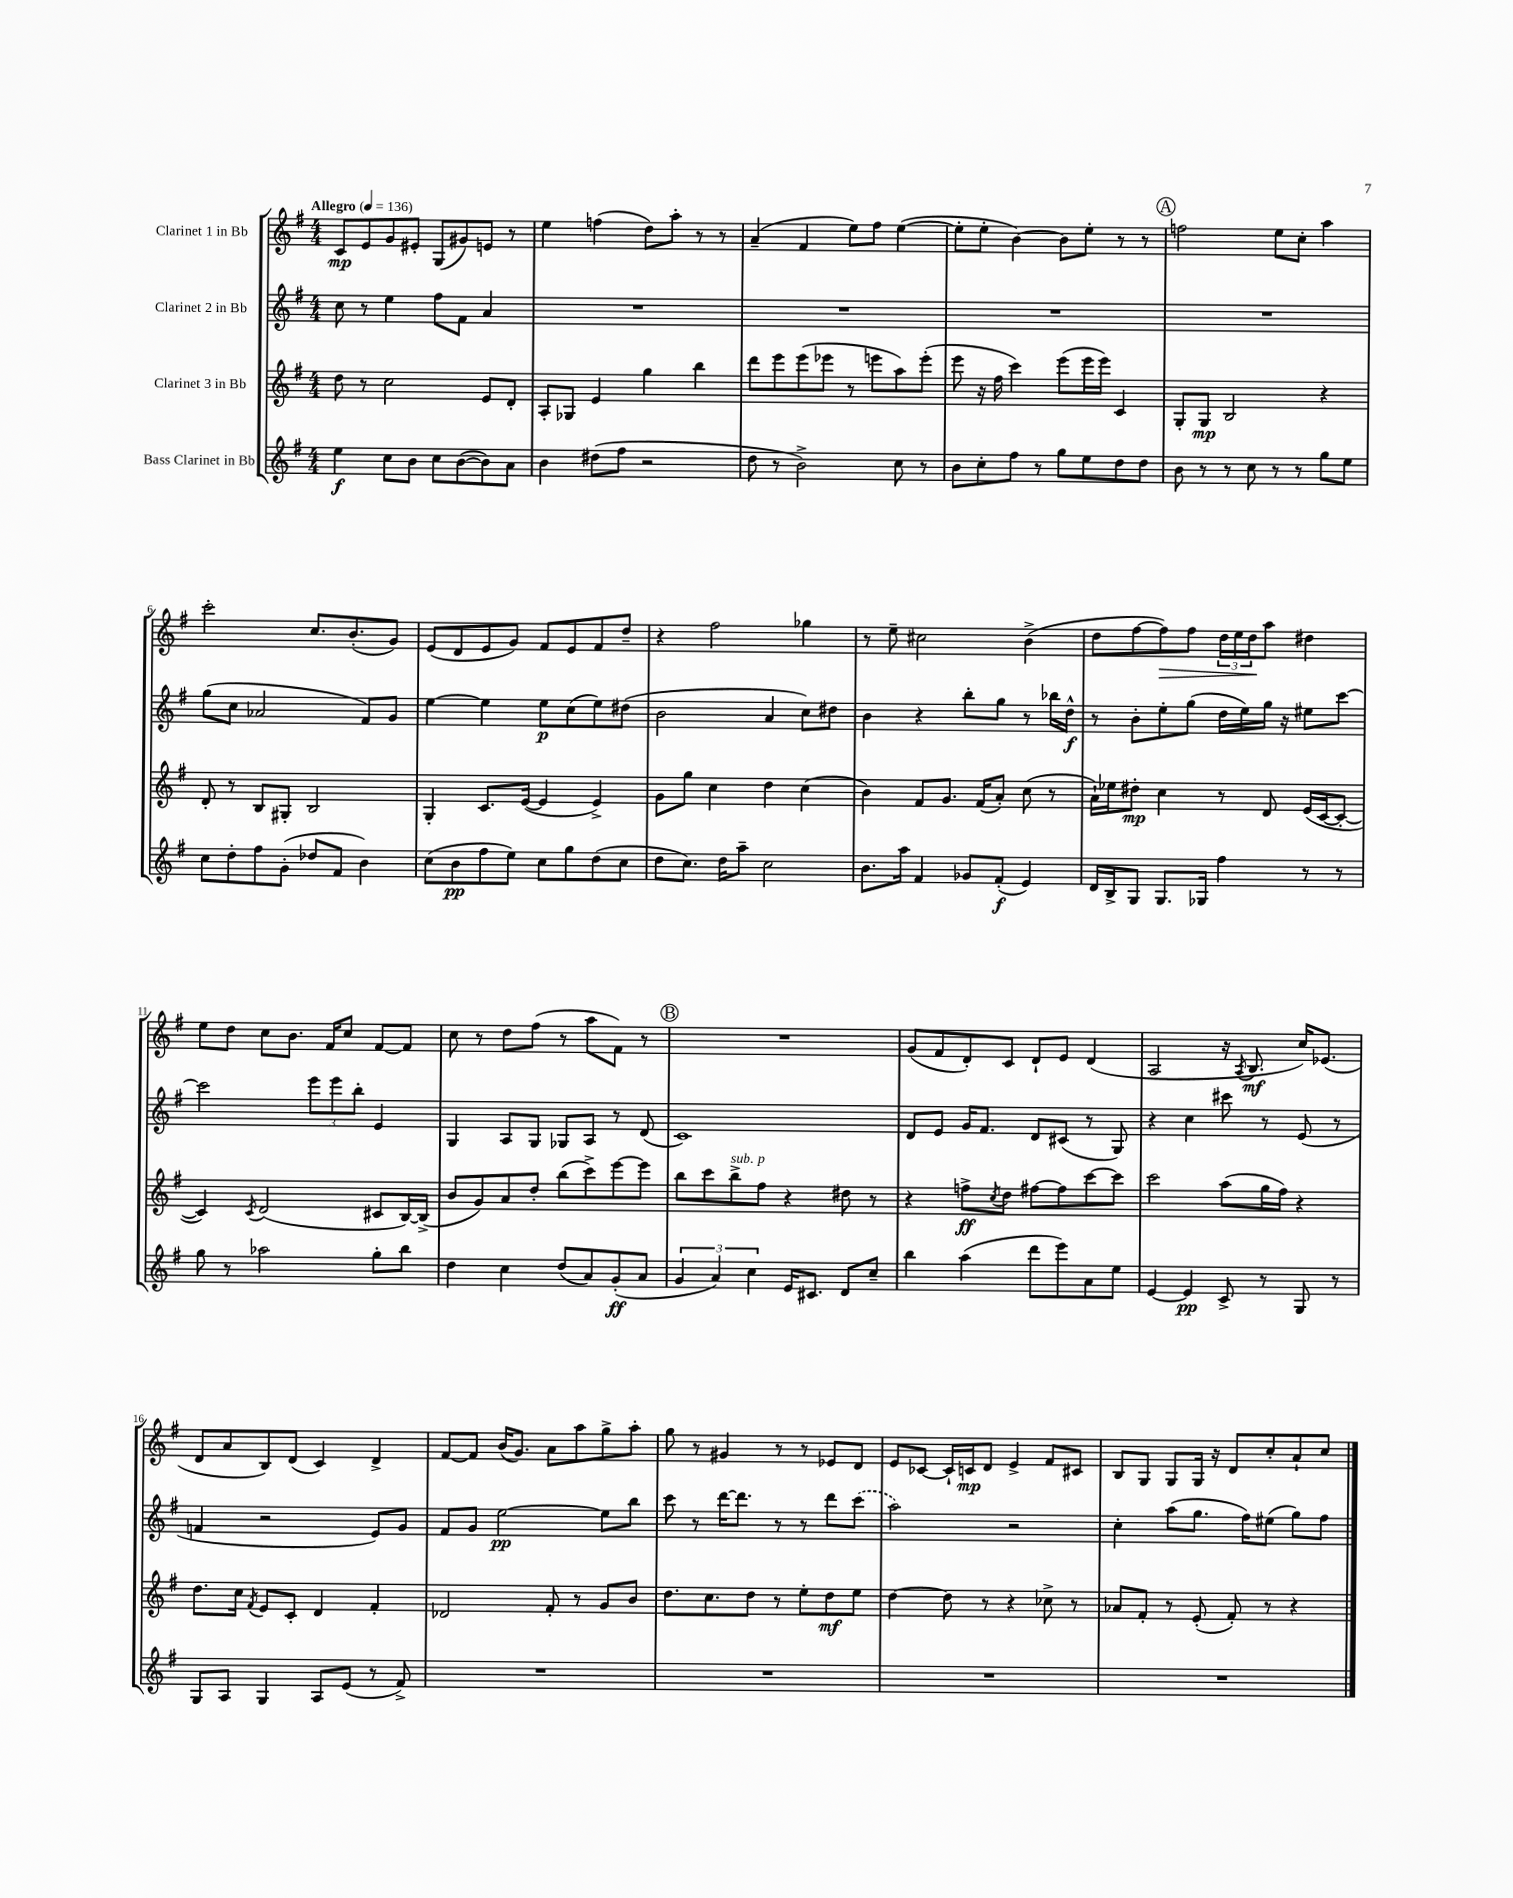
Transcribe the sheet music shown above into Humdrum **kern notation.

**kern	**kern	**kern	**kern
*staff4	*staff3	*staff2	*staff1
*clefG2	*clefG2	*clefG2	*clefG2
*k[f#]	*k[f#]	*k[f#]	*k[f#]
*M4/4	*M4/4	*M4/4	*M4/4
*MM136	*MM136	*MM136	*MM136
4ee\	8dd\	8cc\	8c/L
.	8r	8r	8e/
8cc\L	2cc\	4ee\	8g/
8b\J	.	.	8e#'/J
8cc\L	.	8ff#\L	(8G/L
([8b\	.	8f#\J	8g#/)
8b\])	8e/L	4a/	8e/J
8a\J	8d'/J	.	8r
=	=	=	=
4b\	8A'/L	1r	4ee\
.	8G-/J	.	.
(8dd#\L	4e/	.	(4ff\
8ff#\J	.	.	.
2r	4gg\	.	8dd\L)
.	.	.	8aa'\J
.	4bb\	.	8r
.	.	.	8r
=	=	=	=
8dd\	8ddd\L	1r	(4a~/
8r	8eee\	.	.
2b^\)	(8eee\	.	4f#/
.	8eee-\J	.	.
.	8r	.	8ee\L)
.	8eee\L	.	8ff#\J
8cc\	8aa\)	.	([4ee\
8r	(8eee'\J	.	.
=	=	=	=
8b\L	8eee\	1r	8ee'\]L
8cc'\	16r	.	8ee'\J
.	16ff#\	.	.
8ff#\J	4ccc\)	.	[4b\)
8r	.	.	.
8gg\L	(8eee\L	.	8b\]L
8ee\	16eee\L	.	8ee'\J
.	16eee\JJ)	.	.
8dd\	4c/	.	8r
8dd\J	.	.	8r
=	=	=	=
8b\	8G'/L	1r	2ff\
8r	8G/J	.	.
8r	2B/	.	.
8cc\	.	.	.
8r	.	.	8ee\L
8r	.	.	8cc'\J
8gg\L	4r	.	4aa\
8ee\J	.	.	.
=	=	=	=
8cc\L	8d'/	(8gg\L	2ccc'\
8dd'\	8r	8cc\J	.
8ff#\	8B/L	2a-/	.
(8g'\J	8G#'/J	.	.
8dd-/L	2B/	.	8.cc/L
8f#/J	.	.	.
.	.	.	(8.b'/
4b\)	.	8f#/L)	.
.	.	8g/J	8g/J)
=	=	=	=
(8cc\L	4G'/	[4ee\	(8e/L
8b\	.	.	8d/
8ff#\	8.c/L	4ee\]	8e/
8ee\J)	.	.	8g/J)
.	([16e/Jk	.	.
8cc\L	4e/]	8ee\L	8f#/L
8gg\	.	(8cc\	8e/
(8dd\	4e^/)	8ee\)	8f#/
8cc\J	.	(8dd#\J	8dd~/J
=	=	=	=
8dd\L	8g\L	2b\	4r
8.cc\J)	8gg\J	.	.
.	4cc\	.	2ff#\
16dd\LK	.	.	.
8aa~\J	.	.	.
2cc\	4dd\	4a/	.
.	(4cc\	8cc\L)	4gg-\
.	.	8dd#\J	.
=	=	=	=
8.b\L	4b\)	4b\	8r
.	.	.	8ee~\
16aa\Jk	.	.	.
4f#/	8f#/L	4r	2cc#\
.	8.g/J	.	.
8g-/L	.	8bb'\L	.
.	(16f#/LK	.	.
(8f#'/J	8a'/J)	8gg\J	.
4e/)	(8cc\	8r	(4b^\
.	8r	16bb-\LL	.
.	.	16dd^^\JJ	.
=	=	=	=
16d/LL	16a`\LL)	8r	8dd\L
16B^/J	16ee-\J	.	.
8G/J	8dd#'\J	8b'\L	[8ff#\
8.G/L	4cc\	8ee'\	8ff#\])
.	.	(8gg\J	8ff#\J
16G-/Jk	.	.	.
4ff#\	8r	16dd\LL	24dd\LL
.	.	.	24ee\
.	.	16ee\)	.
.	.	.	24dd\J
.	8d/	16gg\JJ	8aa\J
.	.	16r	.
8r	(16e/LL	8ee#\L	4dd#\
.	[16c/J	.	.
8r	8c'/_J	[8ccc\J	.
=	=	=	=
8gg\	4c/])	2ccc\]	8ee\L
8r	.	.	8dd\J
.	8qc/	.	.
2aa-\	(2d/	.	8cc\L
.	.	.	8.b\J
.	.	12eee\L	.
.	.	.	16f#/LK
.	.	12eee\	.
.	.	.	8cc/J
.	.	12bb'\J	.
8gg'\L	8c#/L	4e/	[8f#/L
8bb\J	[16B/L)	.	8f#/]J
.	(16B^/]JJ	.	.
=	=	=	=
4dd\	8b/L	4G/	8cc\
.	8g/)	.	8r
4cc\	8a/	8A/L	8dd\L
.	8dd'/J	8G/J	(8ff#\J
(8dd/L	(8bb\L	8G-/L	8r
8a/)	8ccc^\)	8A/J	8aa\L
(8g'/	[8eee\	8r	8f#\J)
8a/J	8eee\]J	(8d/	8r
=	=	=	=
6g/	8bb\L	1c)	1r
.	8ccc\	.	.
6a/)	.	.	.
.	8bb^\	.	.
6cc\	.	.	.
.	8ff#\J	.	.
16e/LK	4r	.	.
8.c#/J	.	.	.
8d/L	8dd#\	.	.
8cc~/J	8r	.	.
=	=	=	=
4bb\	4r	8d/L	(8g/L
.	.	8e/J	8f#/
(4aa\	8ff^\L	16g/LK	8d'/)
.	.	8.f#/J	.
.	8qcc/	.	.
.	8dd\J	.	8c/J
8ddd\L	[8ff#\L	8d/L	8d`/L
8eee\)	8ff#\]	(8c#/J	8e/J
8a\	[8ccc\	8r	(4d/
8ee\J	8ccc\]J	8G/)	.
=	=	=	=
[4e/	2ccc\	4r	2A/
4e/]	.	4cc\	.
8c^/	(8aa\L	8ccc#\	16r
.	.	.	8qA/
.	.	.	8.B/
8r	16gg\L	8r	.
.	16ff#\JJ)	.	.
8G/	4r	(8e/	16cc/LK)
.	.	.	(8.e-/J
8r	.	8r	.
=	=	=	=
8G/L	8.dd\L	4f/	8d/L
8A/J	.	.	8a/
.	16cc\Jk	.	.
.	8qf#/	.	.
4G/	8e/L	2r	8B/)
.	8c'/J	.	(8d/J
8A/L	4d/	.	4c/)
(8e/J	.	.	.
8r	4f#'/	8e/L)	4d^/
8f#^/)	.	8g/J	.
=	=	=	=
1r	2d-/	8f#/L	[8f#/L
.	.	8g/J	8f#/]J
.	.	[2ee\	(16b/LK
.	.	.	8.g/J)
.	8f#'/	.	8a\L
.	8r	.	8aa\
.	8g/L	8ee\]L	8gg^\
.	8b/J	8bb\J	8aa'\J
=	=	=	=
1r	8.dd\L	8ccc\	8gg\
.	.	8r	8r
.	8.cc\	.	.
.	.	[16ddd\LK	4g#/
.	.	8.ddd\]J	.
.	8dd\J	.	.
.	8r	8r	8r
.	8ee'\L	8r	8r
.	8dd\	8ddd\L	8e-/L
.	8ee\J	(8ccc\J	8d/J
=	=	=	=
1r	[4dd\	2aa\)	8e/L
.	.	.	[8c-/J
.	8dd\]	.	16c-`/]LL
.	.	.	16c/J
.	8r	.	8d/J
.	4r	2r	4e^/
.	8cc-^\	.	8f#/L
.	8r	.	8c#/J
=	=	=	=
1r	8a-/L	4cc'\	8B/L
.	8f#'/J	.	8G/J
.	8r	(8aa\L	8G/L
.	(8e'/	8.gg\J	16G/Jk
.	.	.	16r
.	8f#'/)	.	8d/L
.	.	16ff#\LK)	.
.	8r	(8ee#\J	8cc'/
.	4r	8gg\L)	8a`/
.	.	8ff#\J	8cc/J
==	==	==	==
*-	*-	*-	*-
